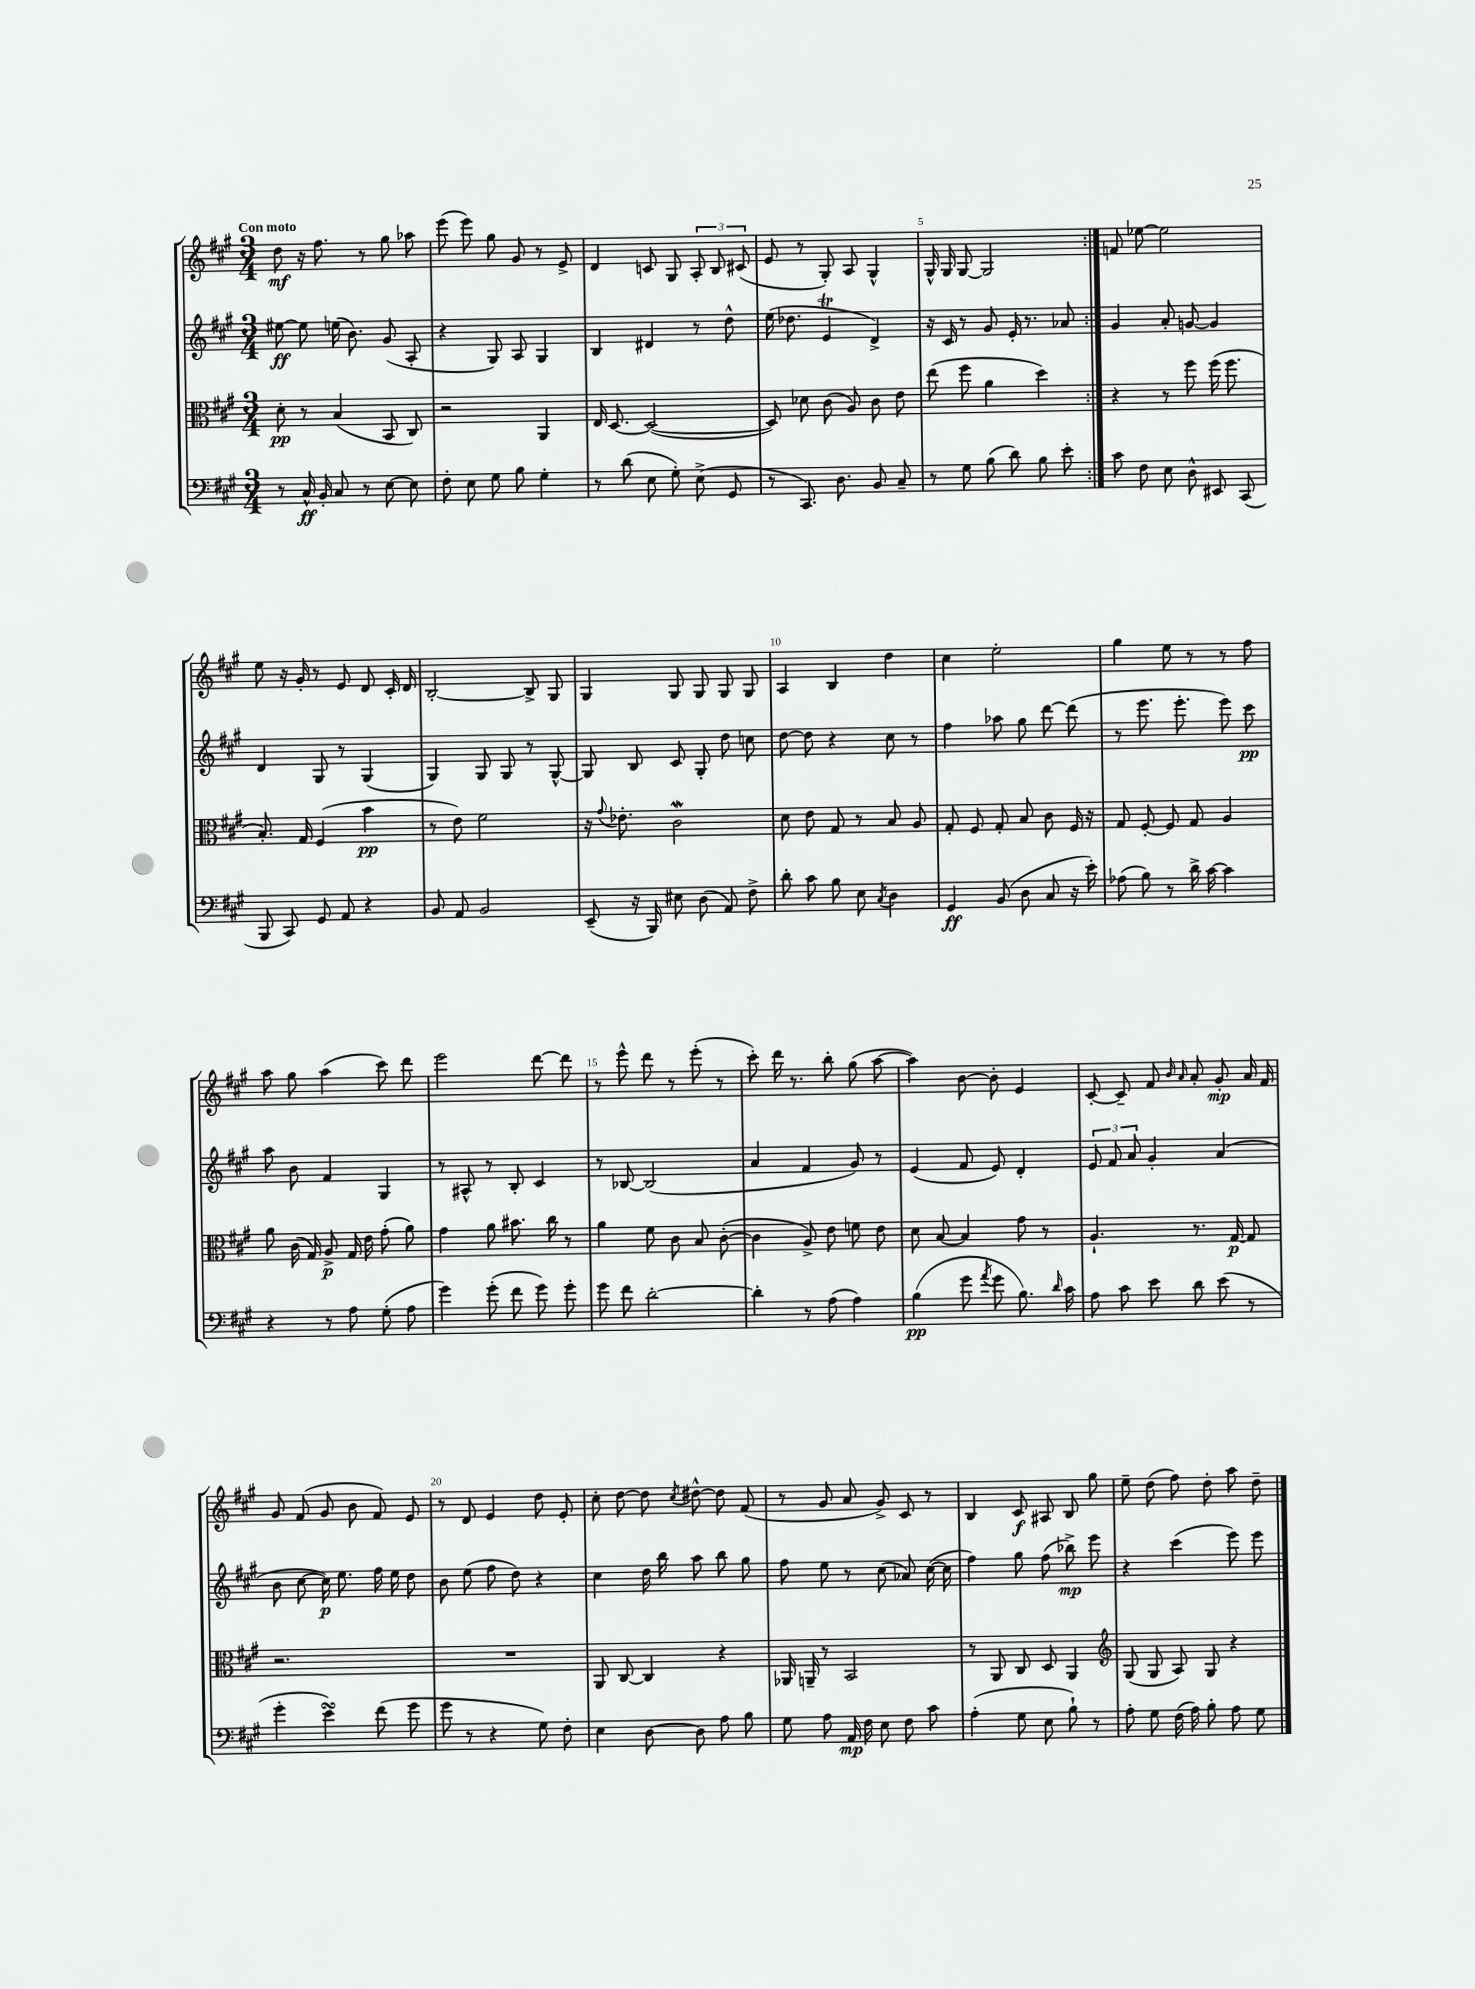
<<
\new StaffGroup <<
\new Staff = "s0" {
    \clef treble \key a \major \numericTimeSignature \time 3/4 \tempo "Con moto"
    \autoBeamOff \repeat volta 2 { d''8\mf r16 fis''8. r8 gis''8 aes''8 |
    e'''8( e'''8) gis''8 gis'8 r8 e'8-> |
    d'4 c'8 gis8 \tuplet 3/2 { a8-. b8 cis'8( } |
    e'8 r8 gis8-.) a8 gis4-^ |
    gis16-^ gis16 gis8~ gis2 | }
    f'8 ees''8~ ees''2 |
    e''8 r16 gis'16-. r8 e'8 d'8 cis'16-. d'16 |
    b2~-. b8-> gis8 |
    gis4 gis8 gis8 gis8 gis8 |
    a4 b4 d''4 |
    cis''4 e''2-. |
    gis''4 e''8 r8 r8 fis''8 |
    a''8 gis''8 a''4( cis'''8) d'''8 |
    e'''2 d'''8~ d'''8 |
    r8 e'''8-^ d'''8 r8 e'''8-.( r8 |
    cis'''8-.) d'''16 r8. b''8-. gis''8( a''8~ |
    a''4) b'8~ b'8-. e'4 |
    cis'8~-. cis'8-- fis'8 \grace { b'16 a'16 } a'8-. gis'8-.\mp a'16 fis'16 |
    gis'8 fis'8( gis'8 b'8 fis'8) e'8 |
    r8 d'8 e'4 d''8 e'8-. |
    cis''8-. d''8~ d''8 \acciaccatura { cis''8 } dis''8~-^ dis''8 fis'8( |
    r8 gis'8 a'8 gis'8->) cis'8 r8 |
    b4 cis'8\f ais8 b8 gis''8 |
    e''8-- d''8( fis''8) d''8-. a''8 d''8-- \bar "|." |
}
\new Staff = "s1" {
    \clef treble \key a \major \numericTimeSignature \time 3/4
    \autoBeamOff \repeat volta 2 { eis''8~\ff eis''8 e''16( b'8.) gis'8( a8-. |
    r4 gis8) a8 gis4 |
    b4 dis'4 r8 d''8-^ |
    e''16( des''8. e'4\trill d'4->) |
    r16 cis'16 r8 gis'8 e'16-. r8. aes'8 | }
    gis'4 a'8-. g'8~ g'4 |
    d'4 gis8 r8 gis4( |
    gis4) gis8 gis8 r8 gis8~-^ |
    gis8 b8 cis'8 gis8-. d''8 c''8 |
    d''8~ d''8 r4 cis''8 r8 |
    fis''4 aes''8 gis''8 d'''8~ d'''8( |
    r8 e'''8. e'''8.-. e'''8) cis'''8\pp |
    a''8 b'8 fis'4 gis4 |
    r8 ais8-^ r8 b8-. cis'4 |
    r8 bes8~ bes2( |
    a'4 fis'4 gis'8) r8 |
    e'4( fis'8 e'8) d'4-. |
    \tuplet 3/2 { e'8 fis'8 a'8 } gis'4-. a'4( |
    b'8 cis''8~ cis''16\p) e''8. fis''16 e''16 d''8 |
    b'8 e''8( fis''8 d''8) r4 |
    cis''4 d''16 b''16 a''8 b''8 gis''8 |
    fis''8 e''8 r8 cis''8( aes'8) cis''16~( cis''16 |
    fis''4) gis''8 fis''8( bes''8->\mp) e'''8 |
    r4 cis'''4( e'''8) e'''8 \bar "|." |
}
\new Staff = "s2" {
    \clef alto \key a \major \numericTimeSignature \time 3/4
    \autoBeamOff \repeat volta 2 { d'8-.\pp r8 b4( b,8 cis8) |
    r2 a,4 |
    e16 d8.~ d2~( |
    d8) des'8 cis'8( a8) cis'8 e'8 |
    e''8( fis''8 a'4 d''4) | }
    r4 r8 fis''8 fis''16( fis''8. |
    b8.-.) gis16 fis4( b'4\pp |
    r8 e'8) fis'2 |
    r16 \appoggiatura { gis'8 } ees'8.-. cis'2\mordent |
    d'8 e'8 gis8 r8 b8 a8 |
    gis8-. fis8 gis8-. b8 cis'8 fis16 r16 |
    gis8 fis8~-. fis8 gis8 a4 |
    a'8 cis'16( gis16) a8->\p gis16 e'16 gis'8-.( a'8) |
    gis'4 a'8 bis'8. cis''16 r8 |
    a'4 fis'8 cis'8 b8 cis'8~-.( |
    cis'4 a8->) e'8 f'8 e'8 |
    d'8 b8~ b4 gis'8 r8 |
    a4.-! r8. gis16~\p gis8 |
    r2. |
    R2. |
    a,8 cis8~ cis4 r4 |
    aes,16 a,16-- r8 b,2 |
    r8 a,8 cis8 d8 a,4 |
    \clef treble gis8( gis8 a8) gis8 r4 \bar "|." |
}
\new Staff = "s3" {
    \clef bass \key a \major \numericTimeSignature \time 3/4
    \autoBeamOff \repeat volta 2 { r8 cis16-^\ff b,16-. cis8 r8 e8~ e8 |
    fis8-. e8 gis8 b8 gis4-. |
    r8 d'8( e8 gis8-.) e8->( gis,8 |
    r8 cis,8.) d8. b,8 cis8-- |
    r8 gis8 b8( d'8) b8 e'8-. | }
    cis'8 fis8 e8 d8-^ eis,8 cis,8( |
    b,,8 cis,8) gis,8 a,8 r4 |
    b,8 a,8 b,2 |
    e,8--( r16 b,,16) eis8 d8( a,8) fis8-> |
    d'8-. cis'8 b8 e8 \acciaccatura { cis8 } d4 |
    gis,4\ff b,8( d8 cis8 r16 e'16-.) |
    aes8( b8) r8 d'16-> cis'16~ cis'4 |
    r4 r8 a8 gis8-.( a8 |
    gis'4) gis'8-.( fis'8 gis'8) gis'8-. |
    gis'8 fis'8 d'2~-. |
    d'4-. r8 a8( a4) |
    b4\pp( gis'8 \acciaccatura { a'8 } gis'8 b8.) \grace { d'16 } cis'16 |
    a8 cis'8 e'8 d'8 e'8( r8 |
    gis'4-. e'4\turn) fis'8( gis'8 |
    gis'8 r8 r4 gis8) fis8-. |
    e4 d8~ d8 a8 b8 |
    gis8 a8 a,16\mp fis16 e8 fis8 cis'8 |
    a4-.( gis8 e8 b8-!) r8 |
    a8-. gis8 fis16( a16) b8-. a8 gis8 \bar "|." |
}
>>
>>
\layout { \context { \Score \override BarNumber.break-visibility = ##(#f #t #t) barNumberVisibility = #(every-nth-bar-number-visible 5) } }
